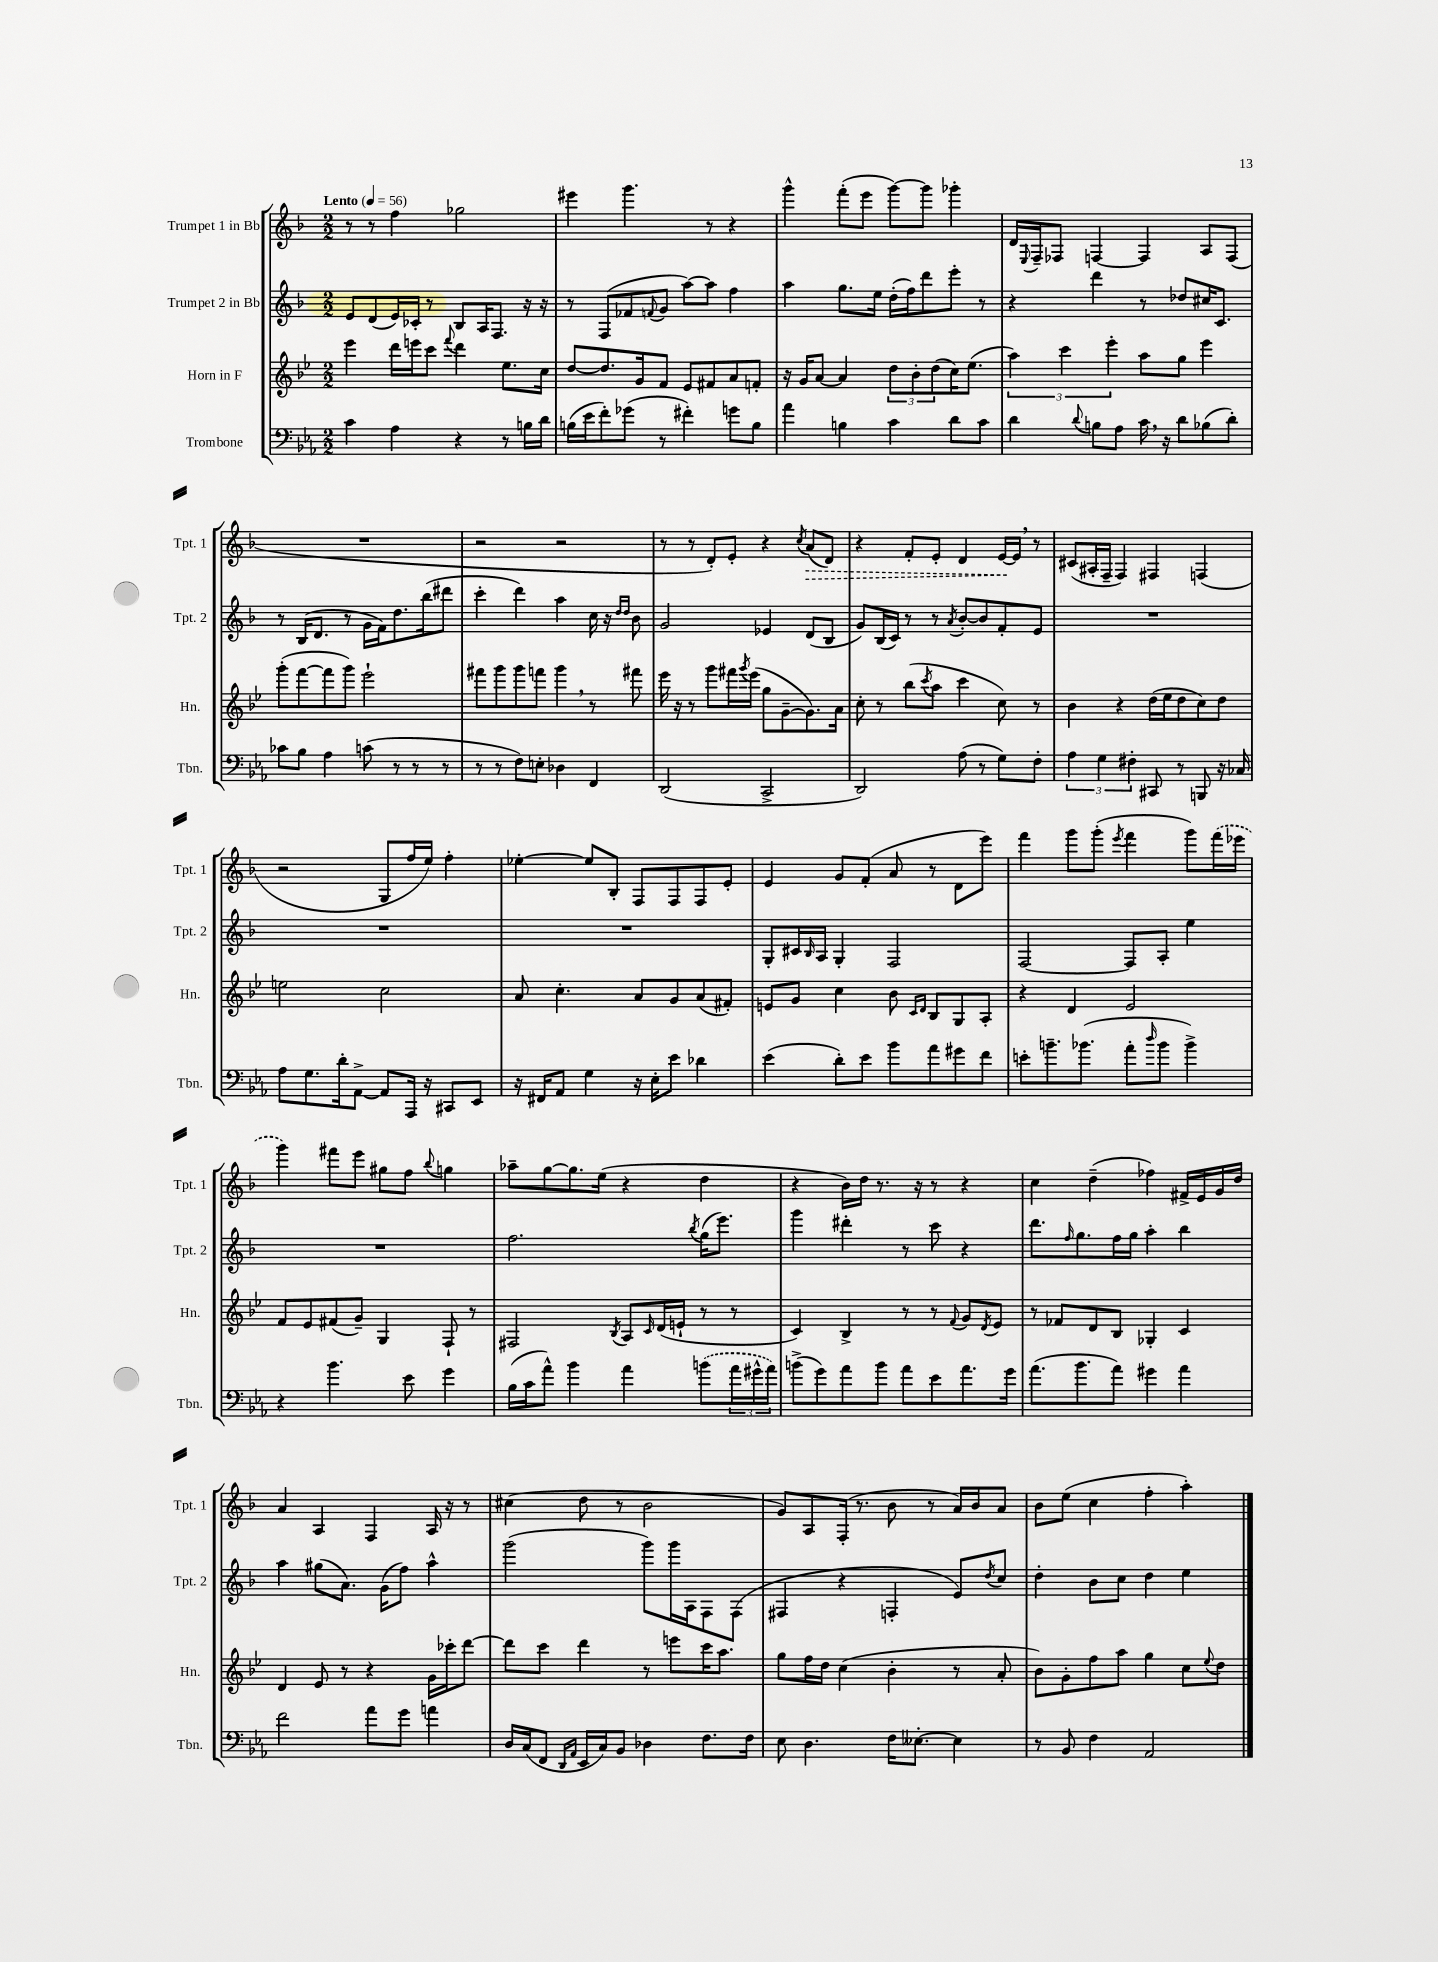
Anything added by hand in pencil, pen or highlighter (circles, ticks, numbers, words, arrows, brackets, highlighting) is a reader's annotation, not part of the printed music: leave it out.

**kern	**kern	**kern	**kern	**dynam
*part4	*part3	*part2	*part1	*part1
*staff4	*staff3	*staff2	*staff1	*staff1
*I"Trombone	*I"Horn in F	*I"Trumpet 2 in Bb	*I"Trumpet 1 in Bb	*
*I'Tbn.	*I'Hn.	*I'Tpt. 2	*I'Tpt. 1	*
*clefF4	*clefG2	*clefG2	*clefG2	*
*k[b-e-a-]	*k[b-e-]	*k[b-]	*k[b-]	*
*M2/2	*M2/2	*M2/2	*M2/2	*
*MM56	*MM56	*MM56	*MM56	*
=1	=1	=1	=1	=1
!	!	!	!LO:TX:a:B:t=Lento	!
4c\	4eee-\	8e/L	8r	.
.	.	(8d/	8r	.
4A-\	16ddd\LL	16e/L)	4ff\	.
.	16eeen\J	16c-X'/JJ	.	.
.	8ccc\J	8r	.	.
.	8qqfff/	.	.	.
4r	4ddd\	8B-/L	2gg-X\	.
.	.	16A/K	.	.
.	.	8.F/J	.	.
8r	8.ee-\L	.	.	.
16Bn\LL	.	16r	.	.
16d\JJ	16cc\Jk	16r	.	.
=2	=2	=2	=2	=2
(16Bn\LL	[8dd/L	8r	4eee#X\	.
16e-\J	.	.	.	.
8f'\)	8.dd/]	(8F/L	.	.
(8g-X\J	.	8f-X/	4.ggg\	.
.	16g/k	.	.	.
.	.	8qqfn/	.	.
8r	8f/J	8g/J	.	.
4f#X'\)	8e-/L	[8aa\L)	.	.
.	8f#X/	8aa\J]	8r	.
8gn\L	8a/	4ff\	4r	.
8B\J	8fn'/J	.	.	.
=3	=3	=3	=3	=3
4a-\	16r	4aa\	4ggg^^\	.
.	16g/KL	.	.	.
.	[8a/J	.	.	.
4Bn\	4a/]	8.gg\L	(8fff'\L	.
.	.	.	8eee\J	.
.	.	16ee\Jk	.	.
4c\	12dd\L	(16dd'\LL	[8ggg\L)	.
.	.	16ff\J)	.	.
.	12b-'\	.	.	.
.	.	8ddd\	8ggg\J]	.
.	(12dd\	.	.	.
8d\L	16cc\K)	8eee'\J	4ggg-X'\	.
.	(8.ee-\J	.	.	.
8c\J	.	8r	.	.
=4	=4	=4	=4	=4
4d\	6aa\)	4r	16d/LL	.
.	.	.	8qqE/	.
.	.	.	16F~/J	.
.	.	.	8F-X/J	.
.	6ccc\	.	.	.
8qqd/	.	.	.	.
8Bn\L	.	4ddd\	[4Fn/	.
.	6eee-'\	.	.	.
8A-\J	.	.	.	.
16c,\	8aa\L	8r	4F/]	.
16r	.	.	.	.
8d\L	8gg\J	8dd-X/L	.	.
(8B-X\	4eee-\	16cc#X/K	8A/L	.
.	.	8.c/J	.	.
8d'\J)	.	.	(8F/J	.
!!LO:LB:g=z
=5	=5	=5	=5	=5
8c-X\L	(8ggg'\L	8r	1r	.
8B-\J	[8fff\	(16B-/KL	.	.
.	.	8.d/J	.	.
4A-\	8fff\]	.	.	.
.	8ggg\J)	8r	.	.
(8cn\	2eee-`\	16g\LL	.	.
.	.	16f\J)	.	.
8r	.	8.dd\	.	.
8r	.	.	.	.
.	.	(16bb-\k	.	.
8r	.	8ddd#X\J	.	.
=6	=6	=6	=6	=6
8r	8fff#X\L	4ccc'\	2r	.
8r	8ggg\	.	.	.
8F\L)	8ggg\	4ddd\)	.	.
8En'\J	8fffn\J	.	.	.
4D-X\	4ggg,\	4aa\	2r	.
4FF/	8r	16cc\	.	.
.	.	16r	.	.
.	.	16qqdd/LL	.	.
.	.	16qqdd/JJ	.	.
.	8fff#X\	8b-\	.	.
=7	=7	=7	=7	=7
(2DD/	16eee-\	2g/	8r	.
.	16r	.	.	.
.	8r	.	8r	.
.	8ggg\L	.	8d'/L)	.
.	16fff#X\L	.	8e'/J	.
.	8qggg/	.	.	.
.	(16eee-\JJ	.	.	.
2CC^/	8gg\L	4e-X/	4r	.
.	[8g~\	.	.	.
.	.	.	8qcc/	.
!	!	!	!	!LO:HP:b
.	8.g\])	(8d/L	(8a/L	>
.	.	8B-/J	8d/J)	.
.	16a\Jk	.	.	.
=8	=8	=8	=8	=8
2DD/)	8cc'\	8g/L)	4r	.
.	8r	(16B-/L	.	.
.	.	16c/JJ)	.	.
.	(8bb-\L	8r	8f'/L	.
.	8qccc/	.	.	.
.	8aa\J	8r	8e'/J	.
.	.	8qa/	.	.
(8A-\	4ccc\	[8b-'/L	4d/	.
8r	.	8b-/]	.	.
8G\L)	8cc\)	8f'/	[16e/LL	.
.	.	.	16e,/JJ]	]
8F'\J	8r	8e/J	8r	.
=9	=9	=9	=9	=9
6A-\	4b-\	1r	(8c#X/L	.
.	.	.	16A#X'/L	.
6G\	.	.	.	.
.	.	.	16F~/JJ	.
.	4r	.	4F/)	.
6F#X'\	.	.	.	.
8CC#X/	(16dd\LL	.	4F#X/	.
.	16ee-\J	.	.	.
8r	8dd\	.	.	.
8BBBn/	8cc\)	.	(4Fn/	.
16r	8dd\J	.	.	.
16C-X/	.	.	.	.
!!LO:LB:g=z
=10	=10	=10	=10	=10
8A-\L	2een\	1r	2r	.
8.G\	.	.	.	.
16d'\k	.	.	.	.
[8AA-^\J	.	.	.	.
8AA-/L]	2cc\	.	8G/L	.
16AAA-/Jk	.	.	16ff/L	.
16r	.	.	16ee/JJ)	.
8CC#X/L	.	.	4ff'\	.
8EE-/J	.	.	.	.
=11	=11	=11	=11	=11
16r	8a/	1r	[4ee-X'\	.
16FF#X/KL	.	.	.	.
8AA-/J	4.cc'\	.	.	.
4G\	.	.	8ee-/L]	.
.	.	.	8B-'/J	.
16r	8a/L	.	8F/L	.
16E-'\KL	.	.	.	.
8e-\J	8g/	.	8F/	.
4d-X\	(8a/	.	8F/	.
.	8f#X'/J)	.	8e'/J	.
=12	=12	=12	=12	=12
(4e-\	8en/L	8G'/L	4e/	.
.	8g/J	16c#X/L	.	.
.	.	16qqB-/	.	.
.	.	16A/JJ	.	.
8d'\L)	4cc\	4G'/	8g/L	.
8e-\J	.	.	(8f'/J	.
8b-\L	8b-\	2F/	8a/	.
.	16qqc/LL	.	.	.
.	16qqd/JJ	.	.	.
8a-\	8B-/L	.	8r	.
8g#X\	8G/	.	8d\L	.
8f\J	8A'/J	.	8eee\J)	.
=13	=13	=13	=13	=13
8en'\L	4r	[2F/	4fff\	.
8.bn~\	.	.	.	.
.	4d/	.	8ggg\L	.
(8.b-X\J	.	.	.	.
.	.	.	(8ggg'\J	.
.	.	.	8qeee/	.
8a-'\L	2e-/	8F/L]	4fff\	.
16qqdd/	.	.	.	.
8b-\J	.	8A'/J	.	.
4b-^\)	.	4ee\	8ggg\L)	.
.	.	.	(16fff\L	.
.	.	.	16eee-X\JJ	.
!!LO:LB:g=z
=14	=14	=14	=14	=14
4r	8f/L	1r	4ggg\)	.
.	8e-/	.	.	.
4.b-\	(8f#X/	.	8fff#X\L	.
.	8g~/J)	.	8eee\J	.
.	4G/	.	8gg#X\L	.
8e-\	.	.	8ff\J	.
.	.	.	8qqbb-/	.
4g\	8F`/	.	4ggn\	.
.	8r	.	.	.
=15	=15	=15	=15	=15
(16B-\LL	2F#X/	2.ff\	8aa-X~\L	.
16c\J	.	.	.	.
8a-^^\J)	.	.	[8gg\	.
4b-\	.	.	8.gg\]	.
.	.	.	(16ee\Jk	.
.	8qB-/	.	.	.
4a-\	8A/L	.	4r	.
.	16qqc/	.	.	.
.	(16d/L	.	.	.
.	16en`/JJ	.	.	.
.	.	8qbb-/	.	.
(8bn\L	8r	(16gg\KL	4dd\	.
.	.	8.eee\J)	.	.
24a-\L	8r	.	.	.
24g#X^^\	.	.	.	.
24a-\JJ)	.	.	.	.
=16	=16	=16	=16	=16
(8bn^\L	4c/)	4ggg\	4r	.
8g\)	.	.	.	.
8a-\	4B-^/	4ddd#X'\	16b-\LL)	.
.	.	.	16dd\JJ	.
8b\J	.	.	8.r	.
8a-\L	8r	8r	.	.
.	.	.	16r	.
8e-\	8r	8ccc\	8r	.
.	8qqf/	.	.	.
8.a-\	8g/L	4r	4r	.
.	8qd/	.	.	.
.	8e-/J	.	.	.
16g\Jk	.	.	.	.
=17	=17	=17	=17	=17
(8.a-\L	8r	8.ddd\L	4cc\	.
.	8f-X/L	.	.	.
.	.	16qqff/	.	.
8.b-\	.	8.gg\	.	.
.	8d/	.	(4dd~\	.
8a-\J)	8B-/J	16ff\L	.	.
.	.	16gg\JJ	.	.
4g#X\	4G-X'/	4aa'\	4ff-X\)	.
4a-\	4c/	4bb-\	16f#X^/LL	.
.	.	.	16e/	.
.	.	.	16g/	.
.	.	.	16dd/JJ	.
!!LO:LB:g=z
=18	=18	=18	=18	=18
2f\	4d/	4aa\	4a/	.
.	8e-/	(8gg#X\L	4A/	.
.	8r	8.a\J)	.	.
8a-\L	4r	.	4F/	.
.	.	(16g\KL	.	.
8g\J	.	8ff\J)	.	.
4an\	16g\LL	4aa^^\	16A/	.
.	16ccc-X'\J	.	16r	.
.	[8ddd\J	.	8r	.
=19	=19	=19	=19	=19
16D/LL	8ddd\L]	(2ggg\	(4cc#X\	.
(16C/J	.	.	.	.
8FF/J	8ccc\J	.	.	.
16qqDD/LL	.	.	.	.
16qqAA-/JJ	.	.	.	.
16EE-/LL	4ddd\	.	8dd\	.
16C/J)	.	.	.	.
8BB-/J	.	.	8r	.
4D-X\	8r	8ggg\L)	2b-\	.
.	8eeen\L	16ggg\L	.	.
.	.	16A\J	.	.
8.F\L	16ccc\K	8F\	.	.
.	8.aa\J	.	.	.
.	.	(8F\J	.	.
16F\Jk	.	.	.	.
=20	=20	=20	=20	=20
8E-\	8gg\L	4F#X/	8g/L)	.
4.D\	16ff\L	.	8A/	.
.	16dd\JJ	.	.	.
.	(4cc\	4r	(16F'/Jk	.
.	.	.	8.r	.
16F\KL	4b-'\	4Fn'/	8b-\	.
[8.E--X'\J	.	.	.	.
.	.	.	8r	.
4E--\]	8r	8e/L)	16a/LL)	.
.	.	.	16b-/J	.
.	.	8qdd/	.	.
.	8a'/	8cc/J	8a/J	.
=21	=21	=21	=21	=21
8r	8b-\L)	4dd'\	8b-\L	.
8BB-/	8g'\	.	(8ee\J	.
4F\	8ff\	8b-\L	4cc\	.
.	8aa\J	8cc\J	.	.
2AA-/	4gg\	4dd\	4ff'\	.
.	8cc\L	4ee\	4aa'\)	.
.	8qqee-/	.	.	.
.	8dd\J	.	.	.
==	==	==	==	==
*-	*-	*-	*-	*-
